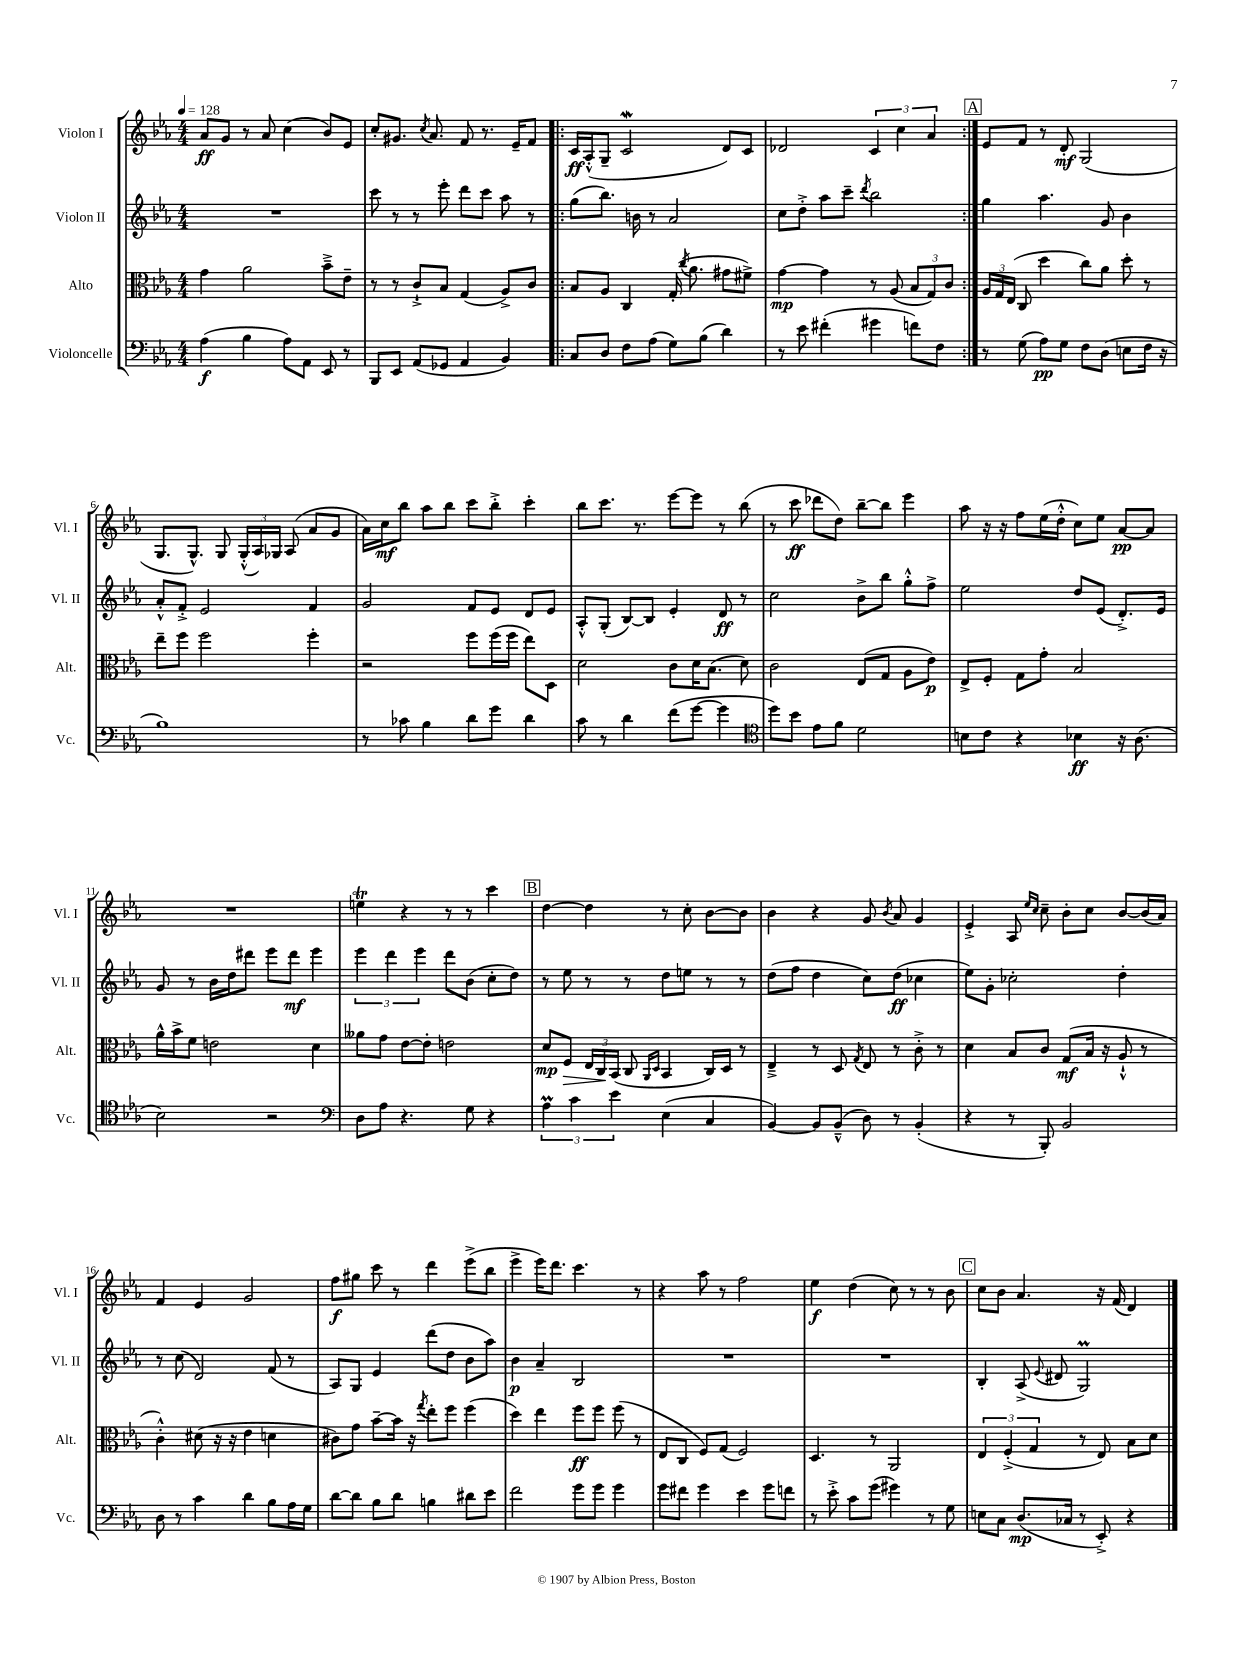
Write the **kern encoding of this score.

**kern	**kern	**kern	**kern
*staff4	*staff3	*staff2	*staff1
*clefF4	*clefC3	*clefG2	*clefG2
*k[b-e-a-]	*k[b-e-a-]	*k[b-e-a-]	*k[b-e-a-]
*M4/4	*M4/4	*M4/4	*M4/4
*MM128	*MM128	*MM128	*MM128
(4A-	4g	1r	8a-
.	.	.	8g
4B-	2a-	.	8r
.	.	.	8a-
8A-)	.	.	(4cc
8AA-	.	.	.
8EE-	8b-~^	.	8b-)
8r	8e-~	.	8e-
=	=	=	=
8BBB-	8r	8ccc	8cc'
8EE-	8r	8r	8.g#
(8AA-	8c`^	8r	.
.	.	.	8qcc
.	.	.	8.a-
8GG-	8B-	8eee-'	.
4AA-	(4G	8ddd	8f
.	.	8ccc	8.r
4BB-)	8A-^)	8aa-	.
.	.	.	16e-~
.	8c	8r	8f
=!|:	=!|:	=!|:	=!|:
8C	8B-	(8gg	16c
.	.	.	(16A-'^^
8D	8A-	8.bb-)	8G~
8F	4C	.	2c
.	.	16b	.
(8A-	.	8r	.
8G)	(16G'	2a-	.
.	8qcc	.	.
.	8.a-	.	.
(8B-	.	.	.
4d)	8g#	.	8d)
.	8f#^)	.	8c
=	=	=	=
8r	[4g	8cc	2d-
8e-	.	8dd'^	.
(4f#'	4g]	8aa-	.
.	.	8ccc~	.
.	.	8qddd	.
4g#	8r	2bb-	6c
.	(8A-	.	.
.	.	.	6cc
8f)	12B-	.	.
.	12G)	.	6a-
8F	.	.	.
.	12c	.	.
=:|!	=:|!	=:|!	=:|!
8r	24A-	4gg	8e-
.	24G	.	.
.	(24E-	.	.
(8G	8C	.	8f
8A-)	4dd	4.aa-	8r
8G	.	.	8d'
8F	8cc)	.	(2G
(8D	8a-	8g	.
8E	8dd'	4b-	.
16F	8r	.	.
16r	.	.	.
=	=	=	=
1B-)	8ee-~	8a-'^^	8.G
.	8ff	8f'^	.
.	.	.	8.G^^)
.	2ff	2e-	.
.	.	.	8G
.	.	.	(24G'^^
.	.	.	24A-)
.	.	.	24G-
.	.	.	(8A-
.	4ff'	4f	8a-
.	.	.	8g
=	=	=	=
8r	2r	2g	16a-)
.	.	.	16cc
8c-	.	.	8bb-
4B-	.	.	8aa-
.	.	.	8bb-
8d	8ff	8f	8ccc
8g	(16ff	8e-	8bb-'^
.	16ff	.	.
4d	8ee-)	8d	4ccc'
.	8D	8e-	.
=	=	=	=
8c	2d	8A-'^^	8bb-
8r	.	(8G'	8.ccc
4d	.	[8B-)	.
.	.	.	8.r
.	.	8B-]	.
(8f	8c	4e-'	[8eee-
[8g	16d	.	8eee-]
.	(8.B-	.	.
4g]	.	8d	8r
.	8d)	8r	(8bb-
=	=	=	=
*clefC4	*	*	*
8dd)	2c	2cc	8r
8b-	.	.	8ccc
8e-	.	.	8ddd-
8f	.	.	8dd)
2d	(8E-	8b-^	[8bb-~
.	8G	8bb-	8bb-]
.	8A-	8gg'^^	4eee-
.	8e-)	8ff^	.
=	=	=	=
8B	8E-^	2ee-	8aa-
8c	8F'	.	16r
.	.	.	16r
4r	8G	.	8ff
.	8g'	.	(16ee-
.	.	.	16dd'^^
4B-	2B-	8dd	8cc)
.	.	(8e-	8ee-
16r	.	8.d'^)	[8a-
(8.A-	.	.	.
.	.	.	8a-]
.	.	16e-	.
=	=	=	=
2B-)	16a-^^	8g	1r
.	16b-^	.	.
.	8f	8r	.
.	2e	16b-	.
.	.	16dd	.
.	.	8ddd#	.
2r	.	8eee-	.
.	.	8ddd#	.
.	4d	4eee-	.
=	=	=	=
*clefF4	*	*	*
8D	8a--	6eee-	4ee
8A-	8g	.	.
.	.	6ddd	.
4.r	[8e-	.	4r
.	.	6eee-	.
.	8e-']	.	.
.	2e	8ddd	8r
8G	.	(8b-	8r
4r	.	8cc'	4ccc
.	.	8dd)	.
=	=	=	=
6A-	8d	8r	[4dd
.	8F	8ee-	.
6c	.	.	.
.	24E-	8r	4dd]
.	24C	.	.
6e-	(24BB-	.	.
.	8C	8r	.
.	16qqAA-	.	.
.	16qqD	.	.
(4E-	4BB-	8dd	8r
.	.	8ee	8cc'
4C	16C)	8r	[8b-
.	16D	.	.
.	8r	8r	8b-]
=	=	=	=
[4BB-)	4E-~^	(8dd	4b-
.	.	8ff	.
8BB-]	8r	4dd	4r
(8BB-~^^	8D	.	.
.	8qG	.	.
8D)	8E-	8cc)	8g
.	.	.	8qb-
8r	8r	(8dd	8a-
(4BB-'	8c'^	4cc-	4g
.	8r	.	.
=	=	=	=
4r	4d	8ee-)	4e-'^
.	.	8g'	.
8r	8B-	2cc-'	8A-
.	.	.	16qqee-
.	.	.	16qqcc
8BBB-')	8c	.	8cc~
2BB-	(8G	.	8b-'
.	16B-	.	8cc
.	16r	.	.
.	8A-`^^	4dd'	[8b-
.	8r	.	(16b-]
.	.	.	16a-)
=	=	=	=
8D	4c'^^)	8r	4f
8r	.	(8cc	.
4c	(8d#	2d)	4e-
.	16r	.	.
.	16r	.	.
4d	4e-	.	2g
8B-	4d	(8f	.
16A-	.	8r	.
16G	.	.	.
=	=	=	=
[8d	8c#)	8A-)	8ff
8d]	8g	8G	8gg#
8B-	[8b-~	4e-	8ccc
8d	16b-]	.	8r
.	16r	.	.
.	8qgg	.	.
4B	8ee-'	(8ddd	4ddd
.	8ff	8dd	.
8d#	(4ff	8b-	(8eee-^
8e-	.	8aa-)	8bb-
=	=	=	=
2f	4dd)	4b-	4eee-^
.	4ee-	4a-~	16eee-)
.	.	.	8.ddd
8g	8ff	2B-	4.ccc
8g	8ff	.	.
4g	(8ff	.	.
.	8r	.	8r
=	=	=	=
8g	8E-	1r	4r
8f#	8C	.	.
4g	8F)	.	8aa-
.	(8G	.	8r
4e-	2F)	.	2ff
8g	.	.	.
8f	.	.	.
=	=	=	=
8r	4.D	1r	4ee-
8e-'^	.	.	.
8c	.	.	(4dd
(8g	8r	.	.
4g#)	2AA-	.	8cc)
.	.	.	8r
8r	.	.	8r
8G	.	.	8b-
=	=	=	=
8E	6E-	4B-'	8cc
8C	.	.	8b-
.	(6F'^	.	.
(8.D	.	(8A-^	4.a-
.	6G	.	.
.	.	8qqe-	.
.	.	8d#	.
16C-	.	.	.
8r	8r	2G)	.
8EE-'^)	8E-)	.	16r
.	.	.	(16f
4r	8B-	.	4d)
.	8d	.	.
==	==	==	==
*-	*-	*-	*-
